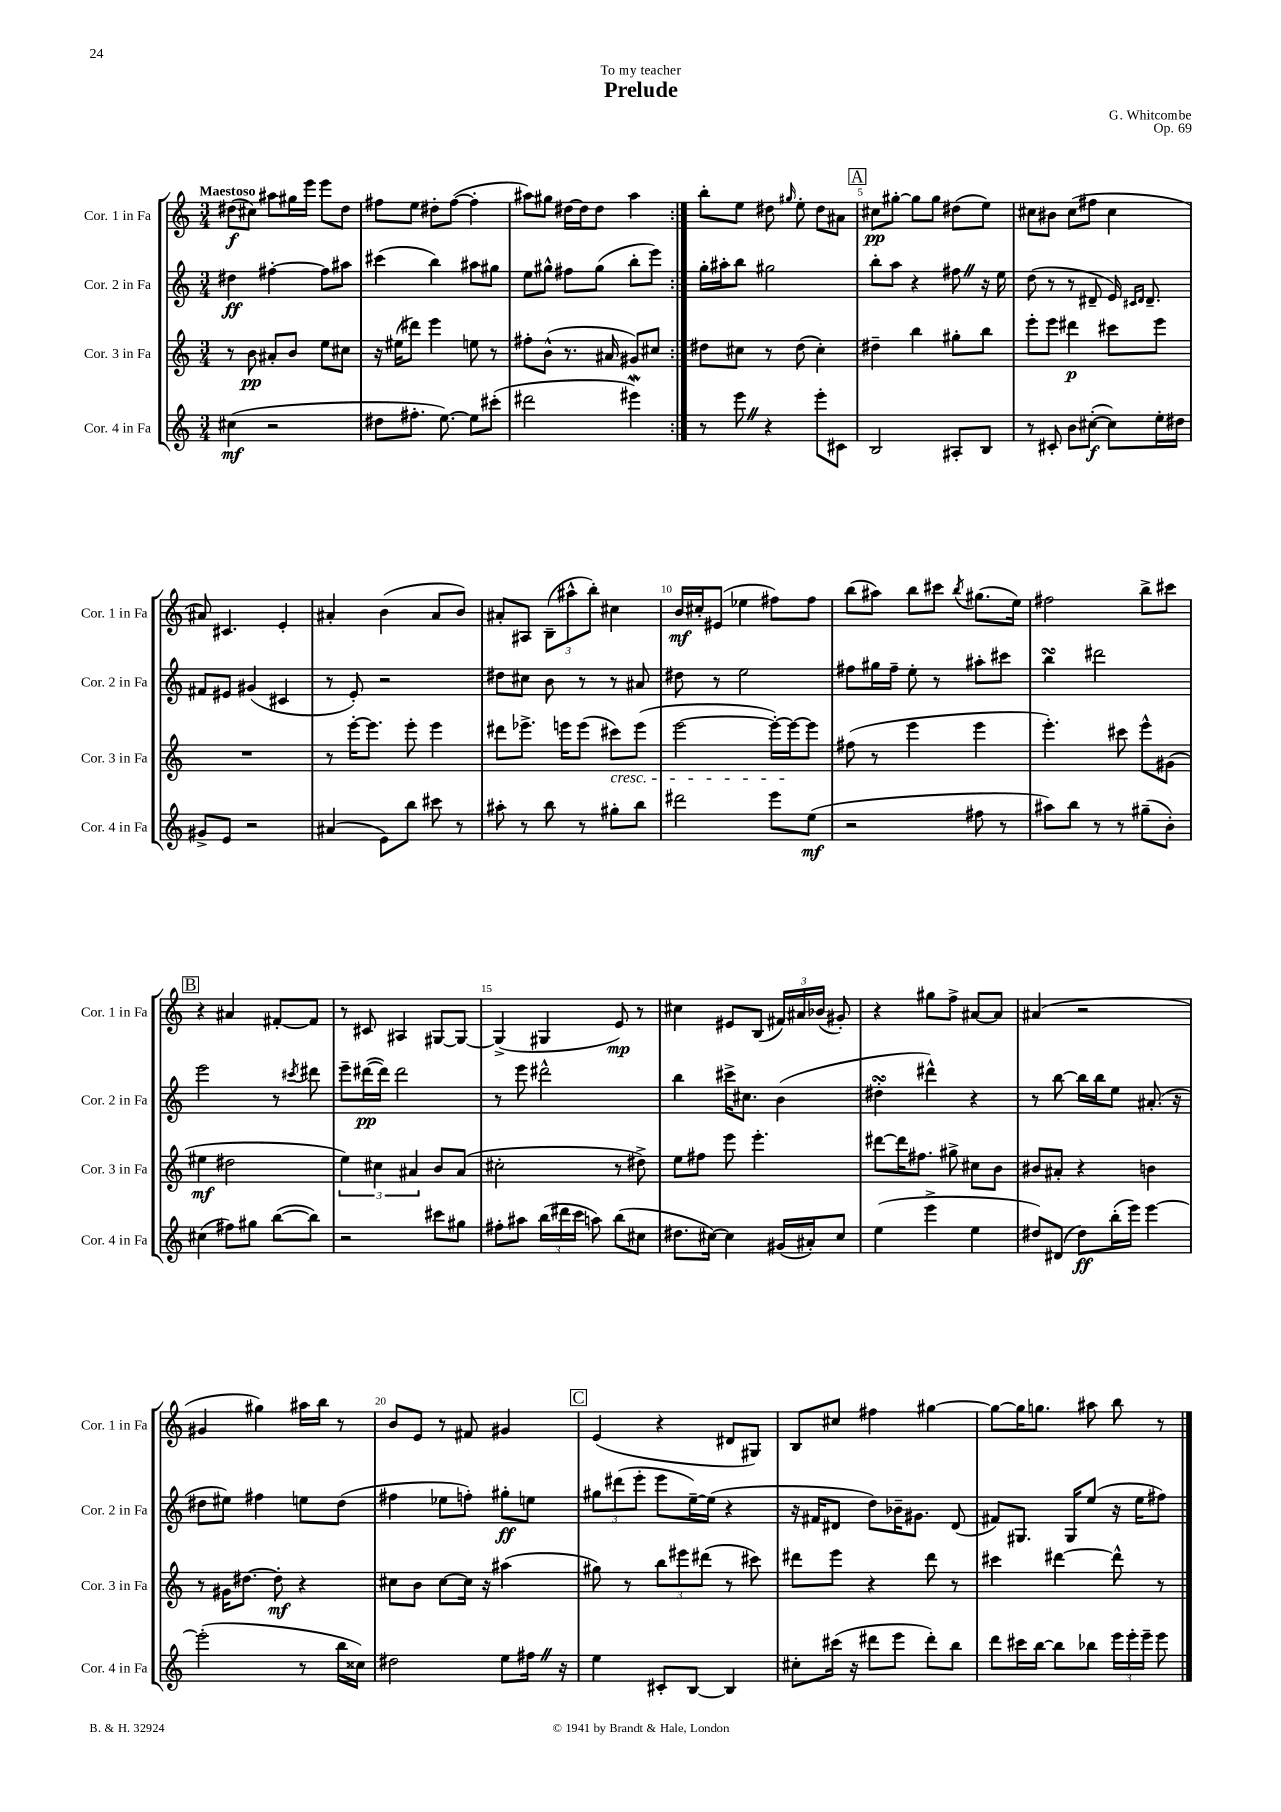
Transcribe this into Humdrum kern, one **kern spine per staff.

**kern	**dynam	**kern	**dynam	**kern	**dynam	**kern	**dynam
*part4	*part4	*part3	*part3	*part2	*part2	*part1	*part1
*staff4	*staff4	*staff3	*staff3	*staff2	*staff2	*staff1	*staff1
*I"Cor. 4 in Fa	*	*I"Cor. 3 in Fa	*	*I"Cor. 2 in Fa	*	*I"Cor. 1 in Fa	*
*I'Cor. 4 in Fa	*	*I'Cor. 3 in Fa	*	*I'Cor. 2 in Fa	*	*I'Cor. 1 in Fa	*
*clefG2	*	*clefG2	*	*clefG2	*	*clefG2	*
*k[]	*	*k[]	*	*k[]	*	*k[]	*
*M3/4	*	*M3/4	*	*M3/4	*	*M3/4	*
=1	=1	=1	=1	=1	=1	=1	=1
!	!	!	!	!	!	!LO:TX:a:B:t=Maestoso	!
(4cc#X\	mf	8r	.	4dd#X\	ff	(8dd#X\L	f
.	.	8b\	pp	.	.	8cc#X\J)	.
2r	.	8a#X'/L	.	[4ff#X'\	.	8aa#X\L	.
.	.	8b/J	.	.	.	16gg#X\L	.
.	.	.	.	.	.	16eee\JJ	.
.	.	8ee\L	.	8ff#\L]	.	8eee\L	.
.	.	8cc#X\J	.	8aa#X\J	.	8dd#\J	.
=2	=2	=2	=2	=2	=2	=2	=2
8dd#X\L	.	16r	.	(4ccc#X\	.	8ff#X\L	.
.	.	(16ee#X\KL	.	.	.	.	.
8.ff#X'\J	.	8ddd#X\J)	.	.	.	8ee\J	.
.	.	4eee\	.	4bb\)	.	8dd#X'\L	.
[8.ee\)	.	.	.	.	.	.	.
.	.	.	.	.	.	([8ff#\J	.
8ee\L]	.	8een\	.	8aa#X\L	.	4ff#'\]	.
(8ccc#X'\J	.	8r	.	8gg#X\J	.	.	.
=3	=3	=3	=3	=3	=3	=3	=3
2ddd#X\	.	8ff#X'\L	.	8ee\L	.	8aa#X\L)	.
.	.	(8b^^\J	.	8gg#X^^\J	.	8gg#X\J	.
.	.	8.r	.	8ff#X\L	.	[16dd#X\LL	.
.	.	.	.	.	.	16dd#\J]	.
.	.	.	.	(8gg#\J	.	8dd#\J	.
.	.	16a#X/	.	.	.	.	.
4eee#XW\)	.	8g#X/L)	.	8bb'\L	.	4aa#\	.
.	.	8cc#X/J	.	8eee\J)	.	.	.
=4:|!	=4:|!	=4:|!	=4:|!	=4:|!	=4:|!	=4:|!	=4:|!
8r	.	8dd#X\L	.	16gg'\LL	.	8bb'\L	.
.	.	.	.	16aa#X'\J	.	.	.
8eeeZ\	.	8cc#X\J	.	8bb\J	.	8ee\J	.
4r	.	8r	.	2gg#X\	.	8dd#X\	.
.	.	.	.	.	.	16qqgg#X/	.
.	.	(8dd#\	.	.	.	8ee'\	.
8eee'\L	.	4cc#'\)	.	.	.	8dd#\L	.
8c#X\J	.	.	.	.	.	8a#X\J	.
!!LO:REH:place=s1:t=A
=5	=5	=5	=5	=5	=5	=5	=5
2B/	.	4dd#X~\	.	8bb'\L	.	8cc#X\L	pp
.	.	.	.	8aa\J	.	[8gg#X'\J	.
.	.	4bb\	.	4r	.	8gg#\L]	.
.	.	.	.	.	.	8gg#\J	.
8A#X'/L	.	8gg#X'\L	.	8ff#XZ\	.	(8dd#X\L	.
8B/J	.	8bb\J	.	16r	.	8ee\J)	.
.	.	.	.	16ee\	.	.	.
=6	=6	=6	=6	=6	=6	=6	=6
8r	.	8eee'\L	.	(8dd\	.	8cc#X\L	.
8c#X'/	.	8eee\J	.	8r	.	8b#X\J	.
8b\L	.	4ddd#X\	p	8r	.	(8cc#\L	.
([8cc#X'\J	f	.	.	8d#X~/	.	8ff#X\J	.
8cc#\L])	.	8ccc#X\L	.	16e/)	.	4cc#\	.
.	.	.	.	16qqc#X/LL	.	.	.
.	.	.	.	16qqd#/JJ	.	.	.
.	.	.	.	8.d#~/	.	.	.
16ee'\L	.	8eee\J	.	.	.	.	.
16dd#X\JJ	.	.	.	.	.	.	.
!!LO:LB:g=z
=7	=7	=7	=7	=7	=7	=7	=7
8g#X^/L	.	2.r	.	8f#X/L	.	8a#X/)	.
8e/J	.	.	.	8e#X/J	.	4.c#X/	.
2r	.	.	.	(4g#X/	.	.	.
.	.	.	.	4c#X/	.	4e'/	.
=8	=8	=8	=8	=8	=8	=8	=8
(4a#X/	.	8r	.	8r	.	4a#X'/	.
.	.	[16eee'\KL	.	8e'/)	.	.	.
.	.	8.eee\J]	.	.	.	.	.
8e\L)	.	.	.	2r	.	(4b\	.
8bb\J	.	8eee'\	.	.	.	.	.
8ccc#X\	.	4eee\	.	.	.	8a#/L	.
8r	.	.	.	.	.	8b/J)	.
=9	=9	=9	=9	=9	=9	=9	=9
8aa#X'\	.	8ddd#X\L	.	8dd#X\L	.	8a#X'/L	.
8r	.	8.eee-X^\J	.	8cc#X\J	.	8A#X/J	.
8bb\	.	.	.	8b\	.	(12B~\L	.
.	.	16eeen\KL	.	.	.	.	.
.	.	.	.	.	.	12aa#X^^\	.
8r	.	(8eee\J	.	8r	.	.	.
.	.	.	.	.	.	12bb'\J)	.
!	!	!LO:TX:b:i:t=cresc.	!	!	!	!	!
8gg#X'\L	.	8ccc#X\L)	.	8r	.	4cc#X\	.
8bb\J	.	(8eee\J	.	8a#X/	.	.	.
=10	=10	=10	=10	=10	=10	=10	=10
2ddd#X\	.	[2eee\	.	8dd#X\	.	16b/LL	mf
.	.	.	.	.	.	16cc#X'/J	.
.	.	.	.	8r	.	(8e#X/J	.
.	.	.	.	2ee\	.	4ee-X\	.
8eee\L	.	16eee'\LL_)	.	.	.	8ff#X\L)	.
.	.	16eee\J_	.	.	.	.	.
(8ee\J	mf	8eee\J]	.	.	.	8ff#\J	.
=11	=11	=11	=11	=11	=11	=11	=11
2r	.	(8ff#X\	.	8ff#X\L	.	(8bb\L	.
.	.	8r	.	16gg#X\L	.	8aa#X\J)	.
.	.	.	.	16ff#~\JJ	.	.	.
.	.	4eee\	.	8ee'\	.	8bb\L	.
.	.	.	.	8r	.	8ccc#X\J	.
.	.	.	.	.	.	8qbb/	.
8ff#X\	.	4eee\	.	8aa#X'\L	.	(8.gg#X\L	.
8r	.	.	.	8ccc#X\J	.	.	.
.	.	.	.	.	.	16ee\Jk)	.
=12	=12	=12	=12	=12	=12	=12	=12
8aa#X\L)	.	4.eee'\)	.	4bbsSsS\	.	2ff#X\	.
8bb\J	.	.	.	.	.	.	.
8r	.	.	.	2ddd#X\	.	.	.
8r	.	8ccc#X\	.	.	.	.	.
(8gg#X~\L	.	8eee^^\L	.	.	.	8bb^\L	.
8b'\J)	.	(8g#X\J	.	.	.	8ccc#X\J	.
!!LO:LB:g=z
!!LO:REH:place=s1:t=B
=13	=13	=13	=13	=13	=13	=13	=13
(4cc#X\	.	4ee#X\	mf	2eee\	.	4r	.
8ff#X\L)	.	2dd#X\	.	.	.	4a#X/	.
8gg#X\J	.	.	.	.	.	.	.
([8bb\L	.	.	.	8r	.	[8f#X'/L	.
.	.	.	.	8qccc#X/	.	.	.
8bb\J])	.	.	.	8ddd#X\	.	8f#/J]	.
=14	=14	=14	=14	=14	=14	=14	=14
2r	.	6ee\)	.	8eee~\L	.	8r	.
.	.	.	.	([16ddd#X\L	pp	8c#X/	.
.	.	6cc#X\	.	.	.	.	.
.	.	.	.	16ddd#\JJ])	.	.	.
.	.	.	.	2ddd#\	.	4A#X/	.
.	.	6a#X/	.	.	.	.	.
8ccc#X\L	.	8b/L	.	.	.	[8G#X/L	.
8gg#X\J	.	(8a#/J	.	.	.	8G#/J_	.
=15	=15	=15	=15	=15	=15	=15	=15
8ff#X'\L	.	2cc#X'\	.	8r	.	(4G#^/]	.
8aa#X\J	.	.	.	8eee\	.	.	.
(24bb\LL	.	.	.	2ddd#X^^\	.	4G#X/	.
24ddd#X\	.	.	.	.	.	.	.
24ccc\JJ	.	.	.	.	.	.	.
8aan\)	.	.	.	.	.	.	.
(8bb\L	.	8r	.	.	.	8e/)	mp
8cc#X\J	.	8dd#X^\)	.	.	.	8r	.
=16	=16	=16	=16	=16	=16	=16	=16
8.dd#X\L	.	8ee\L	.	4bb\	.	4cc#X\	.
.	.	8ff#X\J	.	.	.	.	.
[16cc#X\Jk)	.	.	.	.	.	.	.
4cc#\]	.	8eee\	.	16ccc#X^\KL	.	8e#X/L	.
.	.	.	.	8.cc#X\J	.	.	.
.	.	4.eee'\	.	.	.	(8B/J	.
(16g#X/LL	.	.	.	(4b\	.	24f#X/LL)	.
.	.	.	.	.	.	24a#X/	.
16a#X'/J)	.	.	.	.	.	.	.
.	.	.	.	.	.	(24b-X/JJ	.
8cc#/J	.	.	.	.	.	8g#X'/)	.
=17	=17	=17	=17	=17	=17	=17	=17
(4ee\	.	[8ddd#X\L	.	4dd#XsSsS'\	.	4r	.
.	.	16ddd#\K]	.	.	.	.	.
.	.	8.ff#X\J	.	.	.	.	.
4eee^\	.	.	.	4ddd#X^^\)	.	8gg#X\L	.
.	.	8gg#X^\	.	.	.	8ff^\J	.
4ee\	.	8cc#X\L	.	4r	.	[8a#X/L	.
.	.	8b\J	.	.	.	8a#/J]	.
=18	=18	=18	=18	=18	=18	=18	=18
8dd#X/L)	.	8b#X/L	.	8r	.	(4a#X/	.
(8d#X/J	.	8a#X'/J	.	[8bb\	.	.	.
8dd#\L)	ff	4r	.	16bb\LL]	.	2r	.
.	.	.	.	16bb\J	.	.	.
(16bb'\L	.	.	.	8ee\J	.	.	.
16eee\JJ)	.	.	.	.	.	.	.
[4eee\	.	4bn\	.	(8.a#X'/	.	.	.
.	.	.	.	16r	.	.	.
!!LO:LB:g=z
=19	=19	=19	=19	=19	=19	=19	=19
(2eee'\]	.	8r	.	8dd#X\L	.	4g#X/	.
.	.	16g#X\KL	.	8ee#X\J)	.	.	.
.	.	[8.dd#X\J	.	.	.	.	.
.	.	.	.	4ff#X\	.	4gg#X\)	.
.	.	8dd#'\]	mf	.	.	.	.
8r	.	4r	.	8een\L	.	16aa#X\LL	.
.	.	.	.	.	.	16bb\JJ	.
16bb\LL	.	.	.	(8dd#\J	.	8r	.
16cc##X\JJ)	.	.	.	.	.	.	.
=20	=20	=20	=20	=20	=20	=20	=20
2dd#X\	.	8cc#X\L	.	4ff#X\	.	8b/L	.
.	.	8b\J	.	.	.	8e/J	.
.	.	[8cc#\L	.	8ee-X\L	.	8r	.
.	.	16cc#\Jk]	.	8ffn'\J)	.	8f#X/	.
.	.	16r	.	.	.	.	.
8ee\L	.	(4aa#X\	.	8gg#X'\L	ff	4g#X/	.
16ff#XZ\Jk	.	.	.	8een\J	.	.	.
16r	.	.	.	.	.	.	.
!!LO:REH:place=s1:t=C
=21	=21	=21	=21	=21	=21	=21	=21
4ee\	.	8gg#X\)	.	12gg#X\L	.	(4e/	.
.	.	.	.	(12ddd#X\	.	.	.
.	.	8r	.	.	.	.	.
.	.	.	.	12eee'\J	.	.	.
8c#X'/L	.	12bb\L	.	8eee\L	.	4r	.
.	.	12eee#X\	.	.	.	.	.
[8B/J	.	.	.	[16ee~\L)	.	.	.
.	.	(12ddd#X\J	.	.	.	.	.
.	.	.	.	(16ee\JJ]	.	.	.
4B/]	.	8r	.	4r	.	8d#X/L	.
.	.	8ccc#X\)	.	.	.	8G#X/J)	.
=22	=22	=22	=22	=22	=22	=22	=22
8cc#X'\L	.	8ddd#X\L	.	16r	.	8B/L	.
.	.	.	.	16f#X/KL	.	.	.
(16ccc#X\Jk	.	8eee\J	.	8d#X/J	.	8cc#X/J	.
16r	.	.	.	.	.	.	.
8ddd#X\L	.	4r	.	8dd\L)	.	4ff#X\	.
8eee\J	.	.	.	16b-X~\K	.	.	.
.	.	.	.	8.g#X\J	.	.	.
8ddd#'\L)	.	8ddd#\	.	.	.	[4gg#X\	.
8bb\J	.	8r	.	(8d#/	.	.	.
=23	=23	=23	=23	=23	=23	=23	=23
8ddd\L	.	4ccc#X\	.	8f#X/L)	.	8gg#\L_	.
16ccc#X\L	.	.	.	8.G#X/J	.	16gg#\K]	.
[16bb\JJ	.	.	.	.	.	8.ggn\J	.
8bb\L]	.	[4ddd#X\	.	.	.	.	.
.	.	.	.	16G#/KL	.	.	.
8bb-X\J	.	.	.	(8ee/J	.	8aa#X\	.
24eee\LL	.	8ddd#^^\]	.	16r	.	8bb\	.
24eee'\	.	.	.	.	.	.	.
.	.	.	.	16ee\KL	.	.	.
24eee~\JJ	.	.	.	.	.	.	.
8eee\	.	8r	.	8ff#X\J)	.	8r	.
==	==	==	==	==	==	==	==
*-	*-	*-	*-	*-	*-	*-	*-
